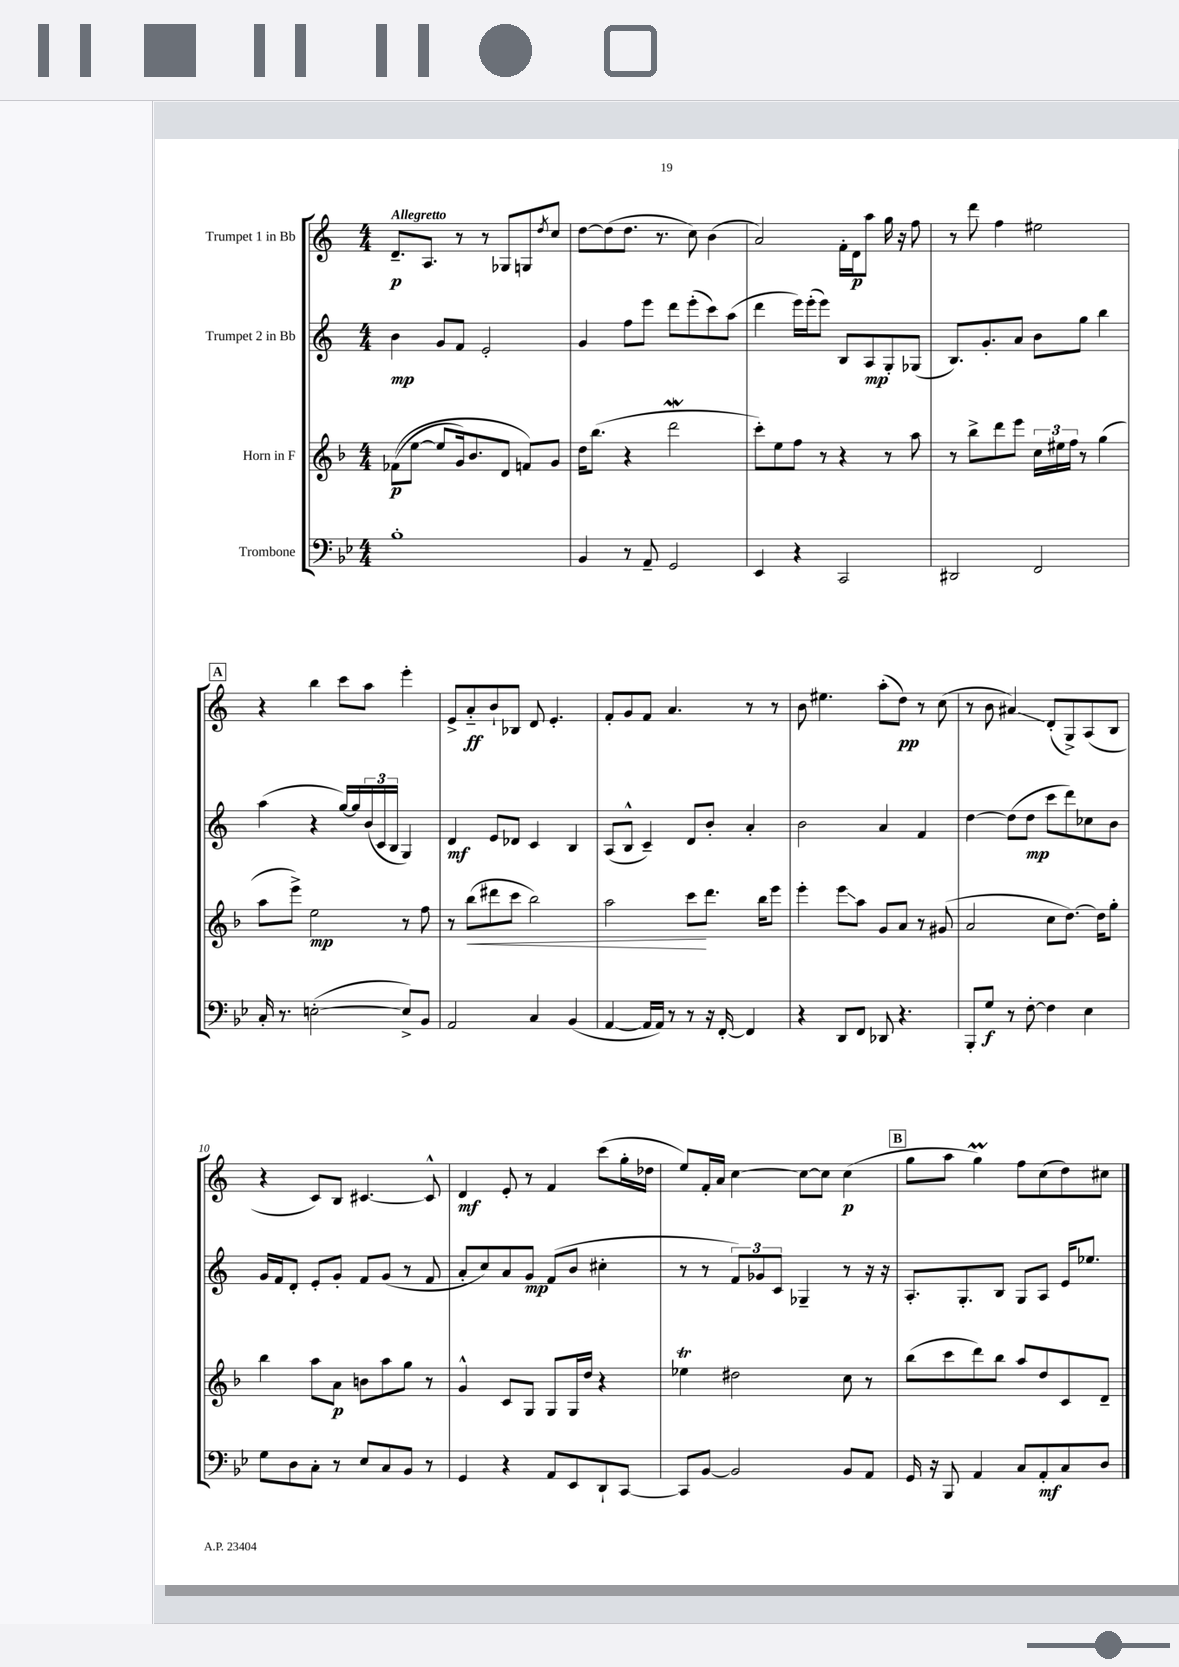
<<
\new StaffGroup <<
\new Staff = "s0" \with { instrumentName = "Trumpet 1 in Bb" } {
    \clef treble \key c \major \numericTimeSignature \time 4/4 \tempo "Allegretto"
    d'8.--\p a8. r8 r8 ges8 g8 \acciaccatura { d''8 } c''8 |
    d''8~ d''8( d''8. r8. c''8) b'4( |
    a'2) f'16-. d'16\p a''8 g''16 r16 f''8 |
    r8 d'''8 f''4 eis''2 |
    \mark \markup { \box "A" } r4 b''4 c'''8 a''8 e'''4-. |
    e'8-> a'8-_\ff b'8-! bes8 d'8 e'4.-. |
    f'8-. g'8 f'8 a'4. r8 r8 |
    b'8 eis''4. a''8-.( d''8\pp) r8 c''8( |
    r8 b'8 ais'4\glissando) d'8-.( g8->) a8( b8 |
    r4 c'8) b8 cis'4.~ cis'8-^ |
    d'4\mf e'8-. r8 f'4 c'''8( g''16-. des''16 |
    e''8) f'16-. a'16 c''4~ c''8~ c''8 c''4\p( |
    \mark \markup { \box "B" } g''8 a''8 g''4\prall) f''8 c''8( d''8) cis''8 \bar "|." |
}
\new Staff = "s1" \with { instrumentName = "Trumpet 2 in Bb" } {
    \clef treble \key c \major \numericTimeSignature \time 4/4
    b'4\mp g'8 f'8 e'2-. |
    g'4 f''8 e'''8 d'''8 e'''8-.( c'''8) a''8( |
    d'''4 e'''16) e'''16-.( e'''8) b8 a8\mp g8-. ges8( |
    b8.) g'8.-. a'8 b'8 g''8 b''4 |
    \mark \markup { \box "A" } a''4( r4 g''16~) g''16 \tuplet 3/2 { b'16( c'16 b16 } g4) |
    d'4\mf e'8 des'8 c'4 b4 |
    a8( b8-^ c'4--) d'8 b'8-. a'4-. |
    b'2 a'4 f'4 |
    d''4~ d''8( d''8\mp c'''8 d'''8) ces''8 b'8 |
    g'16 f'16 d'8-. e'8-. g'8-. f'8 g'8( r8 f'8 |
    a'8-. c''8) a'8 g'8\mp f'8( b'8 cis''4-. |
    r8 r8 \tuplet 3/2 { f'8) ges'8 c'8 } ges4-- r8 r16 r16 |
    \mark \markup { \box "B" } a8.-. g8.-. b8 g8 a8 e'16 ees''8. \bar "|." |
}
\new Staff = "s2" \with { instrumentName = "Horn in F" } {
    \clef treble \key f \major \numericTimeSignature \time 4/4
    fes'8\p(\( e''8~ e''8 g'16) bes'8. d'8 f'8\) g'8 |
    d''16 bes''8.( r4 d'''2\mordent |
    c'''8-.) e''8 f''8 r8 r4 r8 a''8 |
    r8 bes''8-> d'''8 e'''8 \tuplet 3/2 { c''16 eis''16 f''16 } r8 g''4( |
    \mark \markup { \box "A" } a''8 e'''8->) e''2\mp r8 f''8 |
    r8 bes''8\<( dis'''8 c'''8 bes''2) |
    a''2 c'''8\! d'''8. bes''16 e'''8 |
    e'''4-. e'''8\glissando a''8 g'8 a'8 r8 gis'8( |
    a'2 c''8 d''8.~) d''16 g''8-. |
    bes''4 a''8 a'8\p b'8 a''8 g''8 r8 |
    g'4-^ c'8 g8 g8 g16 d''16 r4 |
    ees''4\trill dis''2 c''8 r8 |
    \mark \markup { \box "B" } bes''8( c'''8 d'''8) bes''8 a''8 d''8 c'8 d'8-- \bar "|." |
}
\new Staff = "s3" \with { instrumentName = "Trombone" } {
    \clef bass \key bes \major \numericTimeSignature \time 4/4
    bes1-. |
    bes,4 r8 a,8-- g,2 |
    ees,4 r4 c,2 |
    dis,2 f,2 |
    \mark \markup { \box "A" } c16-. r8. e2~-.( e8->) bes,8 |
    a,2 c4 bes,4( |
    a,4~ a,16 a,16) r8 r8 r16 f,16~-. f,4 |
    r4 d,8 f,8 des,8 r4. |
    bes,,8-. g8\f r8 f8~-. f4 ees4 |
    g8 d8 c8-. r8 ees8 c8 bes,8 r8 |
    g,4 r4 a,8 ees,8 d,8-! c,8~ |
    c,8 bes,8~ bes,2 bes,8 a,8 |
    \mark \markup { \box "B" } g,16 r16 bes,,8 a,4 c8 a,8-.\mf c8 d8 \bar "|." |
}
>>
>>
